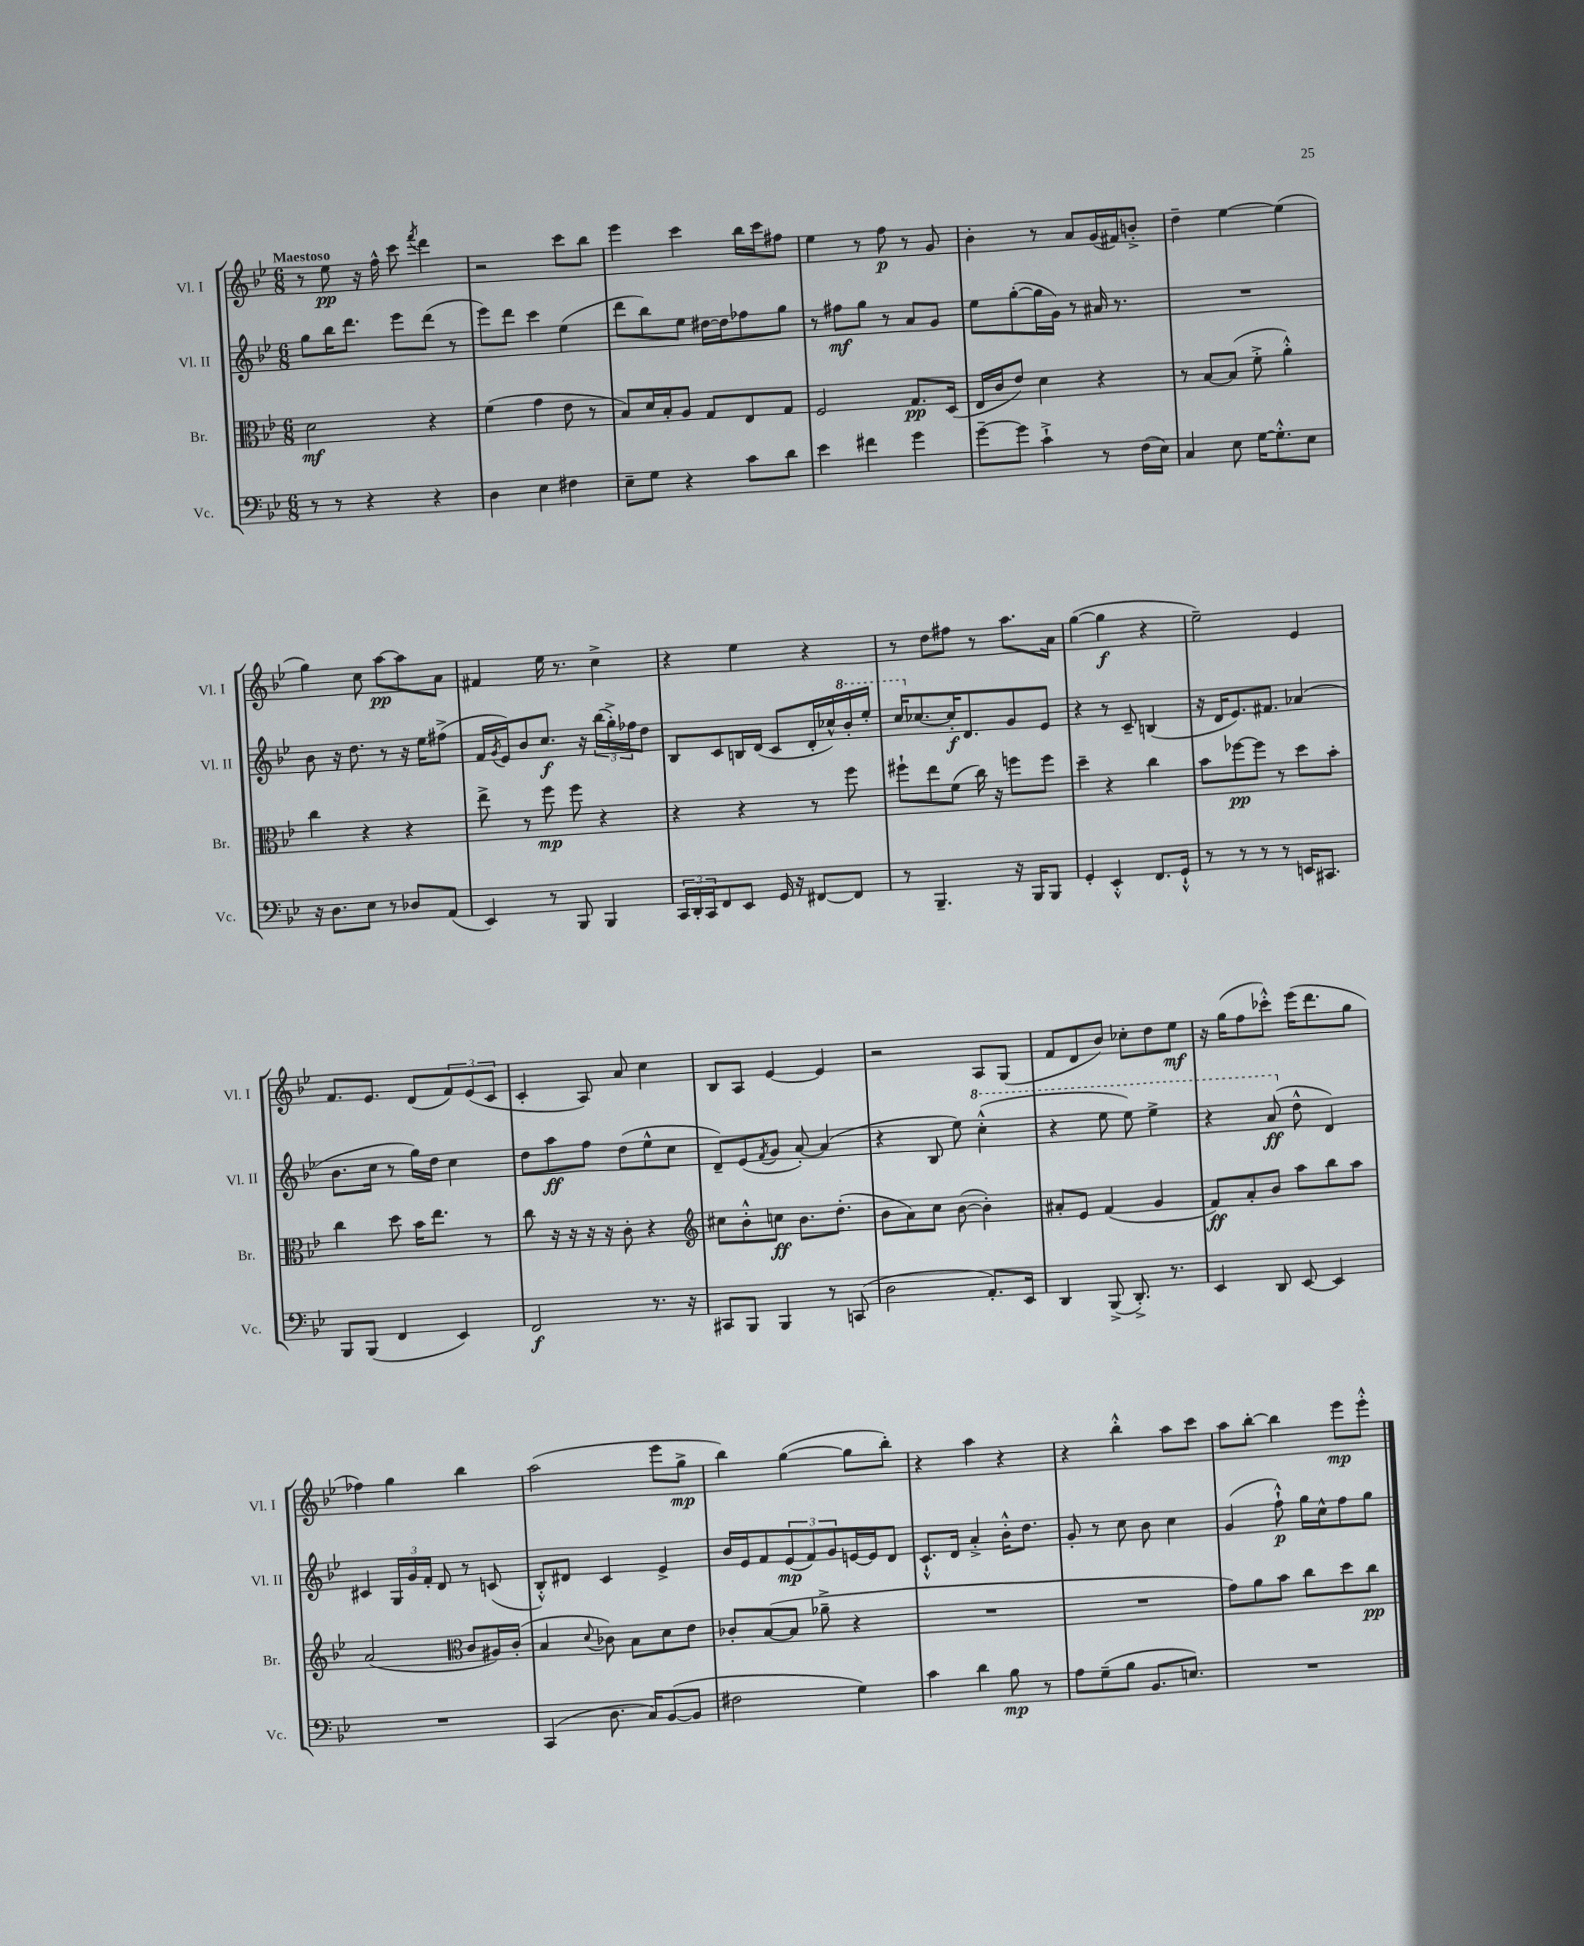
<<
\new StaffGroup <<
\new Staff = "s0" \with { instrumentName = "Vl. I" shortInstrumentName = "Vl. I" } {
    \clef treble \key bes \major \numericTimeSignature \time 6/8 \tempo "Maestoso"
    r8 ees''8\pp r16 f''16-^ c'''8 \acciaccatura { f'''8 } d'''4 |
    r2 c'''8 bes''8 |
    ees'''4 c'''4 bes''16 c'''16 fis''8 |
    ees''4 r8 f''8\p r8 g'8 |
    bes'4-. r8 a'8 g'16( fis'16) b'8-.-> |
    d''4-- ees''4~ ees''4( |
    g''4) c''8 a''8~\pp a''8 a'8 |
    fis'4 ees''16 r8. c''4-> |
    r4 ees''4 r4 |
    r8 d''8 fis''8 r8 a''8. a'16 |
    g''4~( g''4\f r4 |
    ees''2--) ees'4 |
    f'8. ees'8. d'8( \tuplet 3/2 { f'8) ees'8( c'8 } |
    c'4-. a8) a'8 c''4 |
    bes8 a8 ees'4~ ees'4 |
    r2 a8 g8( |
    f'8 d'8 bes'8) ces''8-. d''8 ees''8\mf |
    r16 g''16( f''8 ces'''8-.-^) ees'''16( d'''8. g''8 |
    fes''4) g''4 bes''4 |
    a''2( ees'''8 g''8->\mp |
    bes''4) g''4~( g''8 bes''8-.) |
    r4 a''4 r4 |
    r4 bes''4-.-^ a''8 c'''8 |
    a''8 bes''8~-. bes''4 ees'''8\mp ees'''8-.-^ \bar "|." |
}
\new Staff = "s1" \with { instrumentName = "Vl. II" shortInstrumentName = "Vl. II" } {
    \clef treble \key bes \major \numericTimeSignature \time 6/8
    g''8 bes''16 d'''8. ees'''8 d'''8( r8 |
    ees'''8) d'''8 c'''4 ees''4( |
    d'''8 bes''8) ees''8 dis''16~ dis''16 fes''8 g''8 |
    r8 fis''8\mf g''8 r8 a'8 g'8 |
    ees''8 g''8~-.( g''16 g'16) r8 ais'16 r8. |
    R2. |
    bes'8 r16 d''8. r8 r16 ees''16 fis''8->( |
    f'16 \acciaccatura { g'8 } ees'16) bes'8 c''8.\f r16 \tuplet 3/2 { bes''16( g''16-.->) fes''16 } d''8 |
    bes8 c'8 b16 d'16( c'8 d'16-. ces''16-^) \ottava #1 bes''16-. ees'''16-. |
    c'''16 \ottava #0 ces''8.~ ces''16-.\f d'8. g'8 ees'8 |
    r4 r8 c'8-- b4( |
    r16 d'16 ees'8.) fis'8. aes'4( |
    bes'8. c''16 r8 g''16) d''16 c''4 |
    d''8 a''8\ff f''8 d''8( ees''8-^ c''8 |
    d'8--) ees'8( \acciaccatura { f'8 } g'8 a'8~-.) a'4( |
    r4 bes8 ees''8) \ottava #1 c'''4-.-^( |
    r4 ees'''8 ees'''8) ees'''4-> |
    r4 a''8\ff( \ottava #0 d''8-^ d'4) |
    cis'4 \tuplet 3/2 { g16 g'16 f'16-. } d'8 r8 c'8( |
    bes8-.-^) dis'8 c'4 ees'4-> |
    bes'16 ees'16 f'8 \tuplet 3/2 { ees'8\mp( f'8) g'8 } e'16~ e'16 d'8 |
    c'8.-!-^ d'16 a'4-.-> bes'16-.-^ d''8. |
    g'8-. r8 c''8 bes'8 c''4 |
    g'4( f''8-!-^\p) g''16 c''16-^ f''8 g''8 \bar "|." |
}
\new Staff = "s2" \with { instrumentName = "Br." shortInstrumentName = "Br." } {
    \clef alto \key bes \major \numericTimeSignature \time 6/8
    d'2\mf r4 |
    f'4( g'4 ees'8 r8 |
    bes8) d'16 bes16-. a8 g8 ees8 g8 |
    f2 g8.\pp d16( |
    ees16 c'16 ees'8) d'4 r4 |
    r8 bes8~ bes8( f'8-.-> a'4-.-^) |
    c''4 r4 r4 |
    ees''8-> r8 f''8\mp f''8 r4 |
    r4 r4 r8 f''8 |
    fis''8-! ees''8 f'8( c''16) r16 f''8 f''8 |
    d''4-- r4 c''4 |
    bes'8 fes''8~\pp fes''8 r8 d''8 bes'8-. |
    c''4 d''8 bes'16 ees''8. r8 |
    c''8 r16 r16 r16 r16 c'8-. r4 |
    \clef treble cis''8 bes'8-.-^ c''8\ff bes'8. d''8.-.( |
    bes'8 a'8) c''8 bes'8~( bes'4-.) |
    ais'8-. ees'8 f'4( g'4 |
    f'8\ff) a'8-. bes'8 a''8 bes''8 a''8 |
    a'2( \clef alto c'8 ais16) c'16-.( |
    bes4 \appoggiatura { d'8 } ces'8) bes8 d'8 ees'8 |
    ces'8-. bes8~( bes8 aes'8---> r4 |
    R2. |
    R2. |
    g'8) a'8 bes'8 c''8 d''8 c''8\pp \bar "|." |
}
\new Staff = "s3" \with { instrumentName = "Vc." shortInstrumentName = "Vc." } {
    \clef bass \key bes \major \numericTimeSignature \time 6/8
    r8 r8 r4 r4 |
    d4 ees4 fis4 |
    ees8-- g8 r4 c'8 d'8 |
    ees'4 fis'4 g'4 |
    g'8~-- g'8 c'4-!-> r8 f16( ees16) |
    c4 ees8 g16~ g8.-.-^ ees8 |
    r16 d8. ees8 r8 des8 a,8( |
    ees,4) r8 bes,,8 bes,,4 |
    \tuplet 3/2 { c,16 d,16-. c,16 } f,8 ees,8 g,16 r16 fis,8~ fis,8 |
    r8 bes,,4.-- r16 bes,,16 bes,,8 |
    g,4-. ees,4-.-^ f,8. g,16-!-^ |
    r8 r8 r8 r8 e,16 cis,8. |
    bes,,8 bes,,8( f,4 ees,4) |
    f,2\f r8. r16 |
    cis,8 bes,,8 bes,,4 r8 c,8( |
    d2 a,8.-.) ees,16 |
    d,4 bes,,8->( d,8.-.->) r8. |
    ees,4 d,8 ees,8~ ees,4 |
    R2. |
    c,4( d8. c16) bes,8~( bes,8 |
    fis2 g4) |
    c'4 d'4 bes8\mp r8 |
    a8 g8--( bes8 bes,8. e8.) |
    R2. \bar "|." |
}
>>
>>
\layout { \context { \Score \remove "Bar_number_engraver" } }
